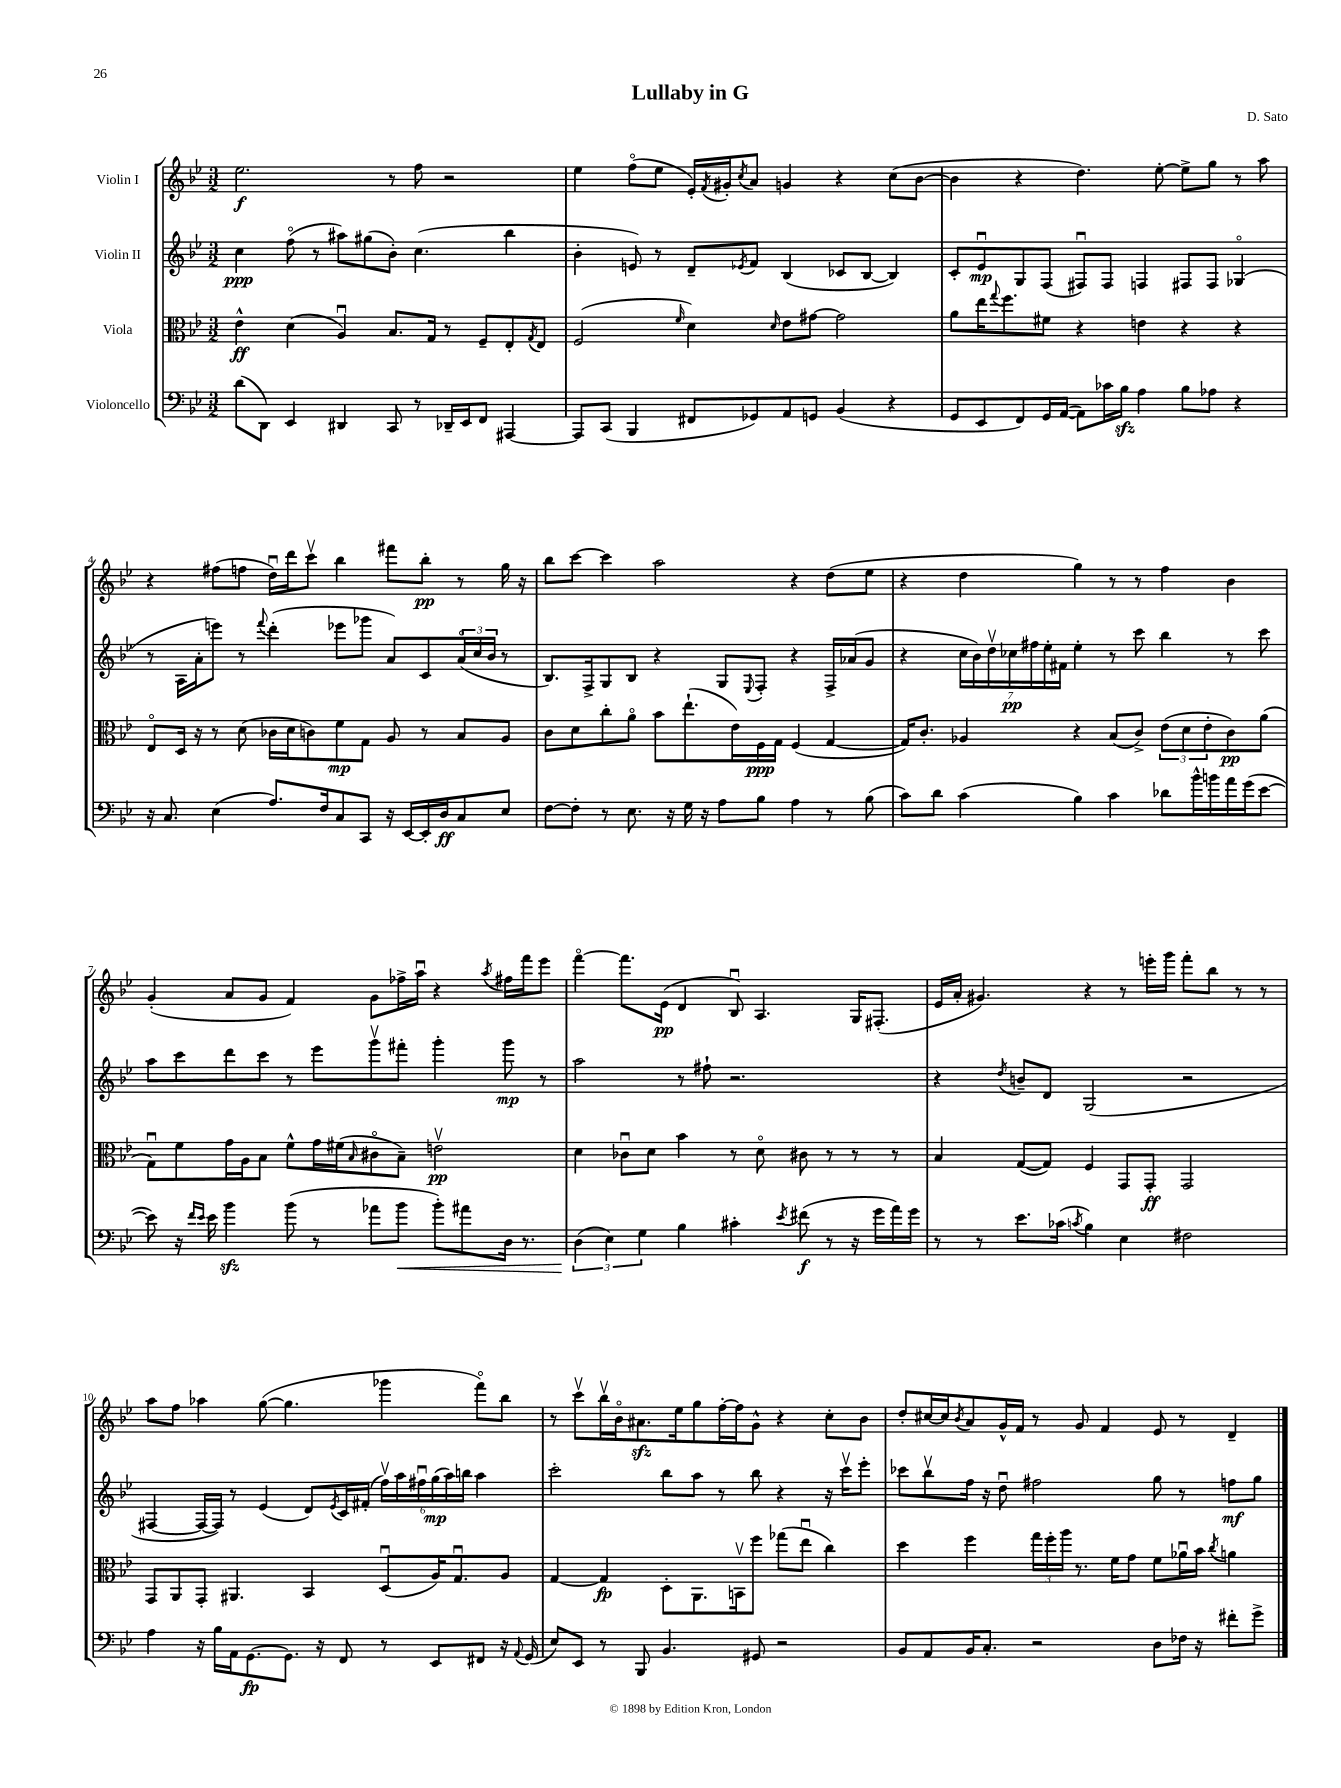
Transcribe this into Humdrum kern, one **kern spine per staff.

**kern	**kern	**kern	**kern
*staff4	*staff3	*staff2	*staff1
*clefF4	*clefC3	*clefG2	*clefG2
*k[b-e-]	*k[b-e-]	*k[b-e-]	*k[b-e-]
*M3/2	*M3/2	*M3/2	*M3/2
(8d	4e-^^	4cc	2.ee-
8DD)	.	.	.
4EE-	(4d	(8ffo	.
.	.	8r	.
4DD#	4Au)	8aa#)	.
.	.	(8gg#	.
8CC	8.B-	8b-')	8r
8r	.	(4.cc	8ff
.	16G	.	.
16DD-~	8r	.	2r
16EE-	.	.	.
8FF	8F~	.	.
[4AAA#	8E-'	4bb-	.
.	8qG	.	.
.	8E-	.	.
=	=	=	=
8AAA#]	(2F	4b-'	4ee-
(8CC	.	.	.
4BBB-	.	8e)	(8ffo
.	.	8r	8ee-
.	16qqf	.	.
8FF#	4d)	8d~	16e-')
.	.	.	8qf
.	.	.	16g#'
.	.	8qe-	8qcc
8GG-)	.	8f	8a
.	16qqd	.	.
8AA	8e-	(4B-	4g
8GG	[8g#	.	.
(4BB-	2g#]	8c-	4r
.	.	[8B-	.
4r	.	4B-])	(8cc
.	.	.	[8b-
=	=	=	=
8GG	8a	8c'	4b-]
8EE-	16ee-	8e-u	.
.	8qqgg	.	.
.	8.ff	.	.
8FF)	.	8G	4r
16GG	8f#	(8F	.
([16AA	.	.	.
8AA])	4r	8F#u)	4.dd)
16c-	.	8F#	.
16B-	.	.	.
4A	4e	4F	.
.	.	.	[8ee-'
8B-	4r	8F#	8ee-^]
8A-	.	8F#	8gg
4r	4r	(4G-o	8r
.	.	.	8aa
=	=	=	=
16r	8E-o	8r	4r
8.C	.	.	.
.	16D	16A	.
.	16r	16a'	.
(4E-	8r	8eee)	(8ff#
.	(8d	8r	8ff
.	.	8qqfff	.
8.A)	16c-	(4ddd'	16ddu)
.	16d	.	16ddd
.	8c)	.	8cccv
16F	.	.	.
8C	8f	8eee-	4bb-
8CC	8G	8ggg-	.
16r	8A	8a)	8fff#
[16EE-	.	.	.
16EE-']	8r	8c	8bb-'
16D	.	.	.
8C	8B-	(24ao	8r
.	.	24cc	.
.	.	24b-	.
8E-	8A	8r	16gg
.	.	.	16r
=	=	=	=
[8F	8c	8.B-)	8bb-
8F']	8d	.	[8ccc
.	.	16F^	.
8r	8cc'	8G	4ccc]
8.E-	8ao	8B-	.
.	8b-	4r	2aa
16r	.	.	.
16G	(8.ee-`	.	.
16r	.	.	.
8A	.	8G	.
.	16e-)	.	.
.	.	8qqE-	.
8B-	16F	8F'	.
.	16G	.	.
4A	(4F	4r	4r
8r	[4G	16F^	(8dd
.	.	(16a-	.
(8B-	.	8g	8ee-
=	=	=	=
8c)	16G])	4r	4r
.	8.c'	.	.
8d	.	.	.
(4c	4A-	28cc	4dd
.	.	28b-)	.
.	.	28ddv	.
.	.	28cc-	.
.	.	28ff#	.
.	.	28ee-'	.
.	.	28f#	.
4B-)	4r	4ee-'	4gg)
4c	(8B-	8r	8r
.	8c^)	8ccc	8r
8d-	(12e-	4bb-	4ff
.	12d	.	.
16b-^^	.	.	.
.	12e-'	.	.
16b	.	.	.
16a	8c)	8r	4b-
(16g	.	.	.
[8e-	(8a	8ccc	.
=	=	=	=
8e-])	8Gu)	8aa	(4g'
16r	8f	8ccc	.
16qqf	.	.	.
16qqe-	.	.	.
16e-	.	.	.
4b-	16g	8ddd	8a
.	16A	.	.
.	8B-	8ccc	8g
(8b-	8f^^	8r	4f)
8r	16g	8eee-	.
.	(16f#	.	.
.	16qqB-	.	.
8a-	8c#o	8gggv	8g
8b-	8B-~)	8fff#'	16ff-^
.	.	.	16aau
8b-')	2ev	4ggg'	4r
8a#	.	.	.
.	.	.	8qaa
16D	.	8ggg	16ff#
8.r	.	.	16fff
.	.	8r	8eee-
=	=	=	=
(6D	4d	2aa	[4fffo
6E-)	.	.	.
.	8c-u	.	8.fff]
6G	.	.	.
.	8d	.	.
.	.	.	(16e-
4B-	4b-	8r	4d
.	.	8ff#`	.
4c#'	8r	2.r	8B-u)
.	8do	.	4.A
8qe-	.	.	.
(8f#	8c#	.	.
8r	8r	.	.
16r	8r	.	16G
16g	.	.	(8.F#'
16a)	8r	.	.
16g	.	.	.
=	=	=	=
8r	4B-	4r	16e-
.	.	.	16a'
8r	.	.	4.g#)
.	.	8qdd	.
8.e-	([8G	8b~	.
.	8G])	8d	.
(16c-	.	.	.
8qc	.	.	.
4B-)	4F	(2G	4r
4E-	8GG	.	8r
.	8GG'	.	16eee'
.	.	.	16ggg
2F#	2GG	2r	8fff'
.	.	.	8bb-
.	.	.	8r
.	.	.	8r
=	=	=	=
4A	8GG	[4F#	8aa
.	8AA	.	8ff
16r	8GG'	16F#_	4aa-
16B-	.	16F#])	.
16AA	4.AA#	8r	.
[8.GG	.	.	.
.	.	(4e-	([8gg
8.GG]	.	.	4.gg]
.	4BB-	8d)	.
16r	.	.	.
.	.	8qe-	.
8FF	.	16c	.
.	.	(16f#'	.
8r	(8Du	24ffv)	4ggg-
.	.	24aa	.
.	.	24ff#u	.
8EE-	16A)	(24gg	.
.	.	24aa)	.
.	8.Gu	.	.
.	.	24bb	.
8FF#	.	4aa	8fffo)
16r	8A	.	8bb-
8qqAA	.	.	.
(16GG	.	.	.
=	=	=	=
8E-)	[4G	2ccc'	8r
8EE-	.	.	8cccv
8r	4G]	.	16bb-v
.	.	.	16b-o
8BBB-	.	.	8.a#
4.BB-	8D'	8bb-	.
.	.	.	16ee-
.	8.AA	8aa	8gg
.	.	8r	[16ff'
.	16BBv	.	16ff]
8GG#	8ff	8bb-	8g^^
2r	(8gg-	4r	4r
.	8ee-u	.	.
.	4cc)	16r	8cc'
.	.	16cccv	.
.	.	8eee-'	8b-
=	=	=	=
8BB-	4dd	8ccc-	8dd'
8AA	.	8bb-v	[16cc#
.	.	.	16cc#]
.	.	.	8qb-
16BB-	4ff	16ff	8a
8.C'	.	16r	.
.	.	8ddu	16g^^
.	.	.	16f
2r	24gg	2ff#	8r
.	24ff'	.	.
.	24aa	.	.
.	8.r	.	8g
.	.	.	4f
.	16f	.	.
.	8g	.	.
8D	8f	8gg	8e-
16F-	16a-u	8r	8r
16r	16b-	.	.
.	8qcc	.	.
8f#'	4a	8ff	4d~
8g^	.	8gg	.
==	==	==	==
*-	*-	*-	*-
